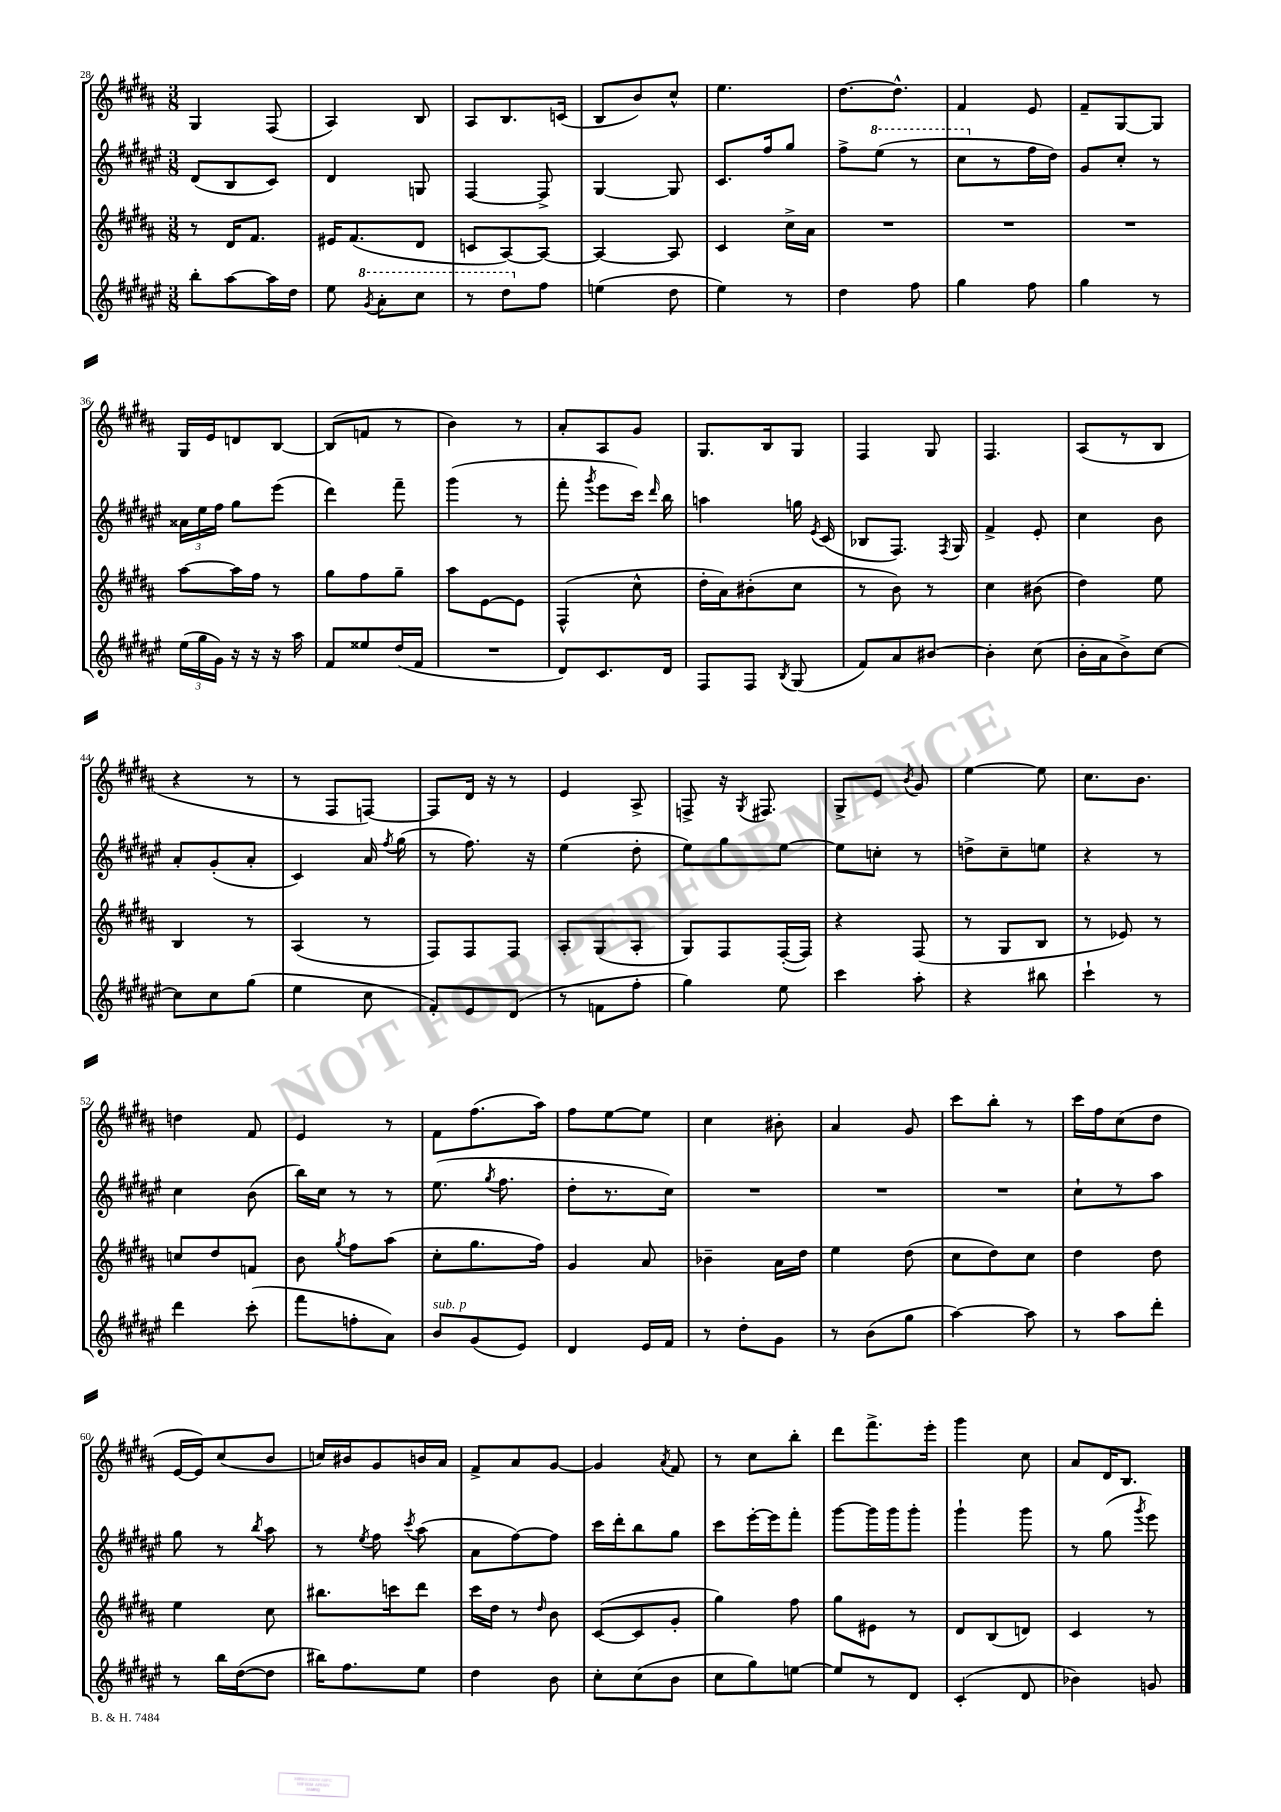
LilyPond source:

<<
\new StaffGroup <<
\new Staff = "s0" {
    \clef treble \key b \major \numericTimeSignature \time 3/8
    \autoBeamOff gis4 fis8( |
    ais4) b8 |
    ais8[ b8. c'16]( |
    b8[ b'8) cis''8]-^ |
    e''4. |
    dis''8.[~ dis''8.]-^ |
    fis'4 e'8 |
    fis'8[-- gis8~ gis8] |
    gis16[ e'16 d'8 b8]~ |
    b8[( f'8] r8 |
    b'4) r8 |
    ais'8[-. ais8 gis'8] |
    gis8.[ b16 gis8] |
    fis4 gis8 |
    fis4. |
    ais8[( r8 b8] |
    r4 r8 |
    r8 fis8[ f8]~) |
    f8[ dis'16] r16 r8 |
    e'4 ais8-> |
    f8-> r16 \acciaccatura { gis8 } fis8. |
    gis8[-> e'8] \acciaccatura { b'8 } gis'8 |
    e''4~ e''8 |
    cis''8.[ b'8.] |
    d''4 fis'8 |
    e'4 r8 |
    fis'8[ fis''8.( ais''16]) |
    fis''8[ e''8~ e''8] |
    cis''4 bis'8-. |
    ais'4 gis'8 |
    cis'''8[ b''8]-. r8 |
    cis'''16[ fis''16 cis''8( dis''8] |
    e'16[~ e'16) cis''8( b'8] |
    c''16[) bis'16 gis'8 b'16 ais'16] |
    fis'8[-> ais'8 gis'8]~ |
    gis'4 \acciaccatura { ais'8 } fis'8 |
    r8 cis''8[ b''8]-. |
    dis'''8[ fis'''8.-> e'''16]-. |
    gis'''4 cis''8 |
    ais'8[ dis'16 b8.] \bar "|." |
}
\new Staff = "s1" {
    \clef treble \key fis \major \numericTimeSignature \time 3/8
    \autoBeamOff dis'8[( b8 cis'8]) |
    dis'4 g8 |
    fis4~ fis8-> |
    gis4~ gis8 |
    cis'8.[ fis''16 gis''8] |
    fis''8[-> \ottava #1 eis'''8]( r8 |
    cis'''8[ \ottava #0 r8 fis''16 dis''16]) |
    gis'8[ cis''8]-. r8 |
    \tuplet 3/2 { aisis'16[ eis''16 fis''16] } gis''8[ eis'''8]( |
    dis'''4) fis'''8-- |
    gis'''4( r8 |
    fis'''8-. \acciaccatura { gis'''8 } eis'''8[ cis'''16]) \grace { dis'''16 } b''16 |
    a''4 g''16 \acciaccatura { eis'8 } cis'16( |
    bes8[ fis8.]) \acciaccatura { fis8 } gis16 |
    fis'4-> eis'8-. |
    cis''4 b'8 |
    ais'8[-. gis'8-.( ais'8]-. |
    cis'4) ais'16 \acciaccatura { fis''8 } gis''16( |
    r8 fis''8.) r16 |
    eis''4( dis''8-. |
    eis''8[) gis''8 eis''8]~ |
    eis''8[ c''8]-. r8 |
    d''8[-> cis''8-- e''8] |
    r4 r8 |
    cis''4 b'8( |
    b''16[) cis''16] r8 r8 |
    eis''8.( \acciaccatura { gis''8 } fis''8. |
    dis''8[-. r8. cis''16]) |
    R4. |
    R4. |
    R4. |
    cis''8[-! r8 ais''8] |
    gis''8 r8 \acciaccatura { b''8 } ais''8 |
    r8 \acciaccatura { eis''8 } fis''8 \acciaccatura { cis'''8 } ais''8( |
    ais'8[ fis''8~) fis''8] |
    cis'''16[ dis'''16-. b''8 gis''8] |
    cis'''8[ eis'''16~-. eis'''16 fis'''8]-. |
    gis'''8[~ gis'''16 gis'''16 gis'''8]-. |
    gis'''4-! gis'''8 |
    r8 gis''8( \acciaccatura { gis'''8 } eis'''8) \bar "|." |
}
\new Staff = "s2" {
    \clef treble \key b \major \numericTimeSignature \time 3/8
    \autoBeamOff r8 dis'16[ fis'8.] |
    eis'16[ fis'8.( dis'8] |
    c'8[ ais8~) ais8]~ |
    ais4~ ais8 |
    cis'4 cis''16[-> ais'16] |
    R4. |
    R4. |
    R4. |
    ais''8[~ ais''16 fis''16] r8 |
    gis''8[ fis''8 gis''8]-- |
    ais''8[ e'8~ e'8] |
    fis4-^( cis''8-^ |
    dis''16[-. ais'16) bis'8-.( cis''8] |
    r8 b'8) r8 |
    cis''4 bis'8( |
    dis''4) e''8 |
    b4 r8 |
    ais4( r8 |
    fis8[) fis8 fis8] |
    ais8[-. gis8( ais8]-. |
    gis8[) fis8 fis16~-.( fis16]) |
    r4 fis8( |
    r8 gis8[ b8] |
    r8 ees'8) r8 |
    c''8[ dis''8 f'8] |
    b'8 \acciaccatura { gis''8 } fis''8[ ais''8]( |
    cis''8[-. gis''8. fis''16]) |
    gis'4 ais'8 |
    bes'4-- ais'16[ dis''16] |
    e''4 dis''8( |
    cis''8[ dis''8) cis''8] |
    dis''4 dis''8 |
    e''4 cis''8 |
    bis''8.[ c'''16 dis'''8] |
    cis'''16[ dis''16] r8 \grace { dis''16 } b'8 |
    cis'8[~( cis'8 gis'8]-. |
    gis''4) fis''8 |
    gis''8[ eis'8] r8 |
    dis'8[ b8( d'8]) |
    cis'4 r8 \bar "|." |
}
\new Staff = "s3" {
    \clef treble \key fis \major \numericTimeSignature \time 3/8
    \autoBeamOff b''8[-. ais''8~ ais''16 dis''16] |
    eis''8 \ottava #1 \acciaccatura { gis''8 } ais''8[-. cis'''8] |
    r8 dis'''8[ \ottava #0 fis''8] |
    e''4( dis''8 |
    eis''4) r8 |
    dis''4 fis''8 |
    gis''4 fis''8 |
    gis''4 r8 |
    \tuplet 3/2 { eis''16[( gis''16 gis'16]) } r16 r16 r16 ais''16 |
    fis'8[ eisis''8 dis''16( fis'16] |
    R4. |
    dis'8[) cis'8. dis'16] |
    fis8[ fis8] \acciaccatura { b8 } gis8( |
    fis'8[) ais'8 bis'8]~ |
    bis'4-. cis''8( |
    b'16[-. ais'16 b'8->) cis''8]~ |
    cis''8[ cis''8 gis''8]( |
    eis''4 cis''8 |
    fis'8[-.) eis'8 dis'8]( |
    r8 f'8[ fis''8]-. |
    gis''4) eis''8 |
    cis'''4 ais''8-. |
    r4 bis''8 |
    cis'''4-! r8 |
    dis'''4 cis'''8-.( |
    fis'''8[ f''8-. ais'8]) |
    b'8[^\markup { \italic "sub. p" } gis'8( eis'8]) |
    dis'4 eis'16[ fis'16] |
    r8 dis''8[-. gis'8] |
    r8 b'8[( gis''8] |
    ais''4~) ais''8 |
    r8 ais''8[ dis'''8]-. |
    r8 b''16[ dis''16~( dis''8] |
    bis''16[) fis''8. eis''8] |
    dis''4 b'8 |
    cis''8[-. cis''8( b'8] |
    cis''8[ gis''8) e''8]~ |
    e''8[ r8 dis'8] |
    cis'4-.( dis'8 |
    bes'4) g'8 \bar "|." |
}
>>
>>
\layout { \context { \Score currentBarNumber = #28 } }
